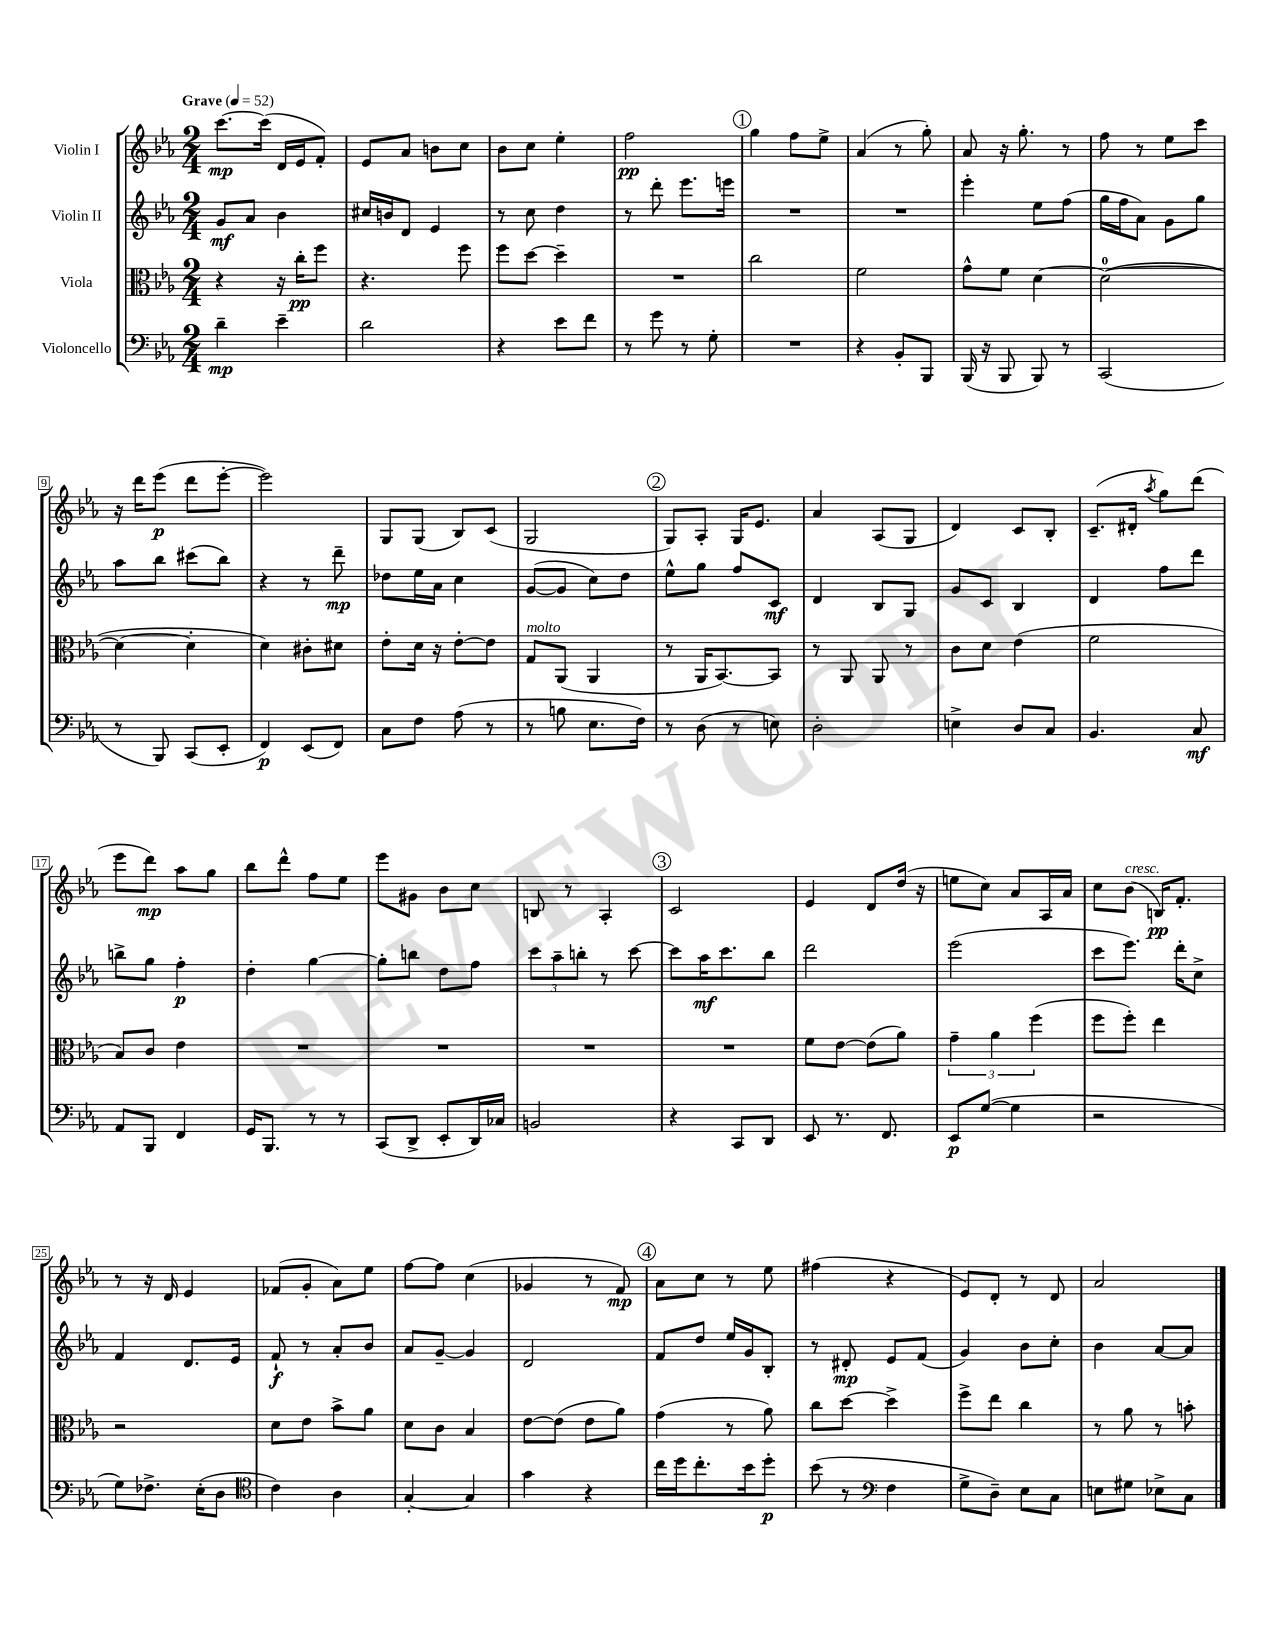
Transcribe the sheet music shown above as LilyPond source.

<<
\new StaffGroup <<
\new Staff = "s0" \with { instrumentName = "Violin I" } {
    \clef treble \key ees \major \numericTimeSignature \time 2/4 \tempo "Grave" 4 = 52
    c'''8.~\mp c'''16( d'16 ees'16 f'8-.) |
    ees'8 aes'8 b'8 c''8 |
    bes'8 c''8 ees''4-. |
    f''2\pp |
    \mark \markup { \circle "1" } g''4 f''8 ees''8-> |
    aes'4( r8 g''8-.) |
    aes'8 r16 g''8.-. r8 |
    f''8 r8 ees''8 c'''8 |
    r16 d'''16 ees'''8\p( d'''8 ees'''8~-. |
    ees'''2) |
    g8 g8( bes8) c'8( |
    g2 |
    \mark \markup { \circle "2" } g8) aes8-. g16 ees'8. |
    aes'4 aes8( g8 |
    d'4) c'8 bes8-. |
    c'8.--( dis'16-. \acciaccatura { aes''8 } g''8) d'''8( |
    ees'''8 d'''8\mp) aes''8 g''8 |
    bes''8 d'''8-^ f''8 ees''8 |
    ees'''8 gis'8 bes'8 c''8 |
    b8 r8 aes4-. |
    \mark \markup { \circle "3" } c'2 |
    ees'4 d'8 d''16( r16 |
    e''8 c''8) aes'8 aes16 aes'16 |
    c''8 bes'8^\markup { \italic "cresc." }( b16\pp) f'8.-. |
    r8 r16 d'16 ees'4 |
    fes'8( g'8-. aes'8) ees''8 |
    f''8~ f''8 c''4( |
    ges'4 r8 f'8\mp) |
    \mark \markup { \circle "4" } aes'8 c''8 r8 ees''8 |
    fis''4( r4 |
    ees'8) d'8-. r8 d'8 |
    aes'2 \bar "|." |
}
\new Staff = "s1" \with { instrumentName = "Violin II" } {
    \clef treble \key ees \major \numericTimeSignature \time 2/4
    g'8\mf aes'8 bes'4 |
    cis''16 b'16 d'8 ees'4 |
    r8 c''8 d''4 |
    r8 d'''8-. ees'''8. e'''16 |
    \mark \markup { \circle "1" } R2 |
    R2 |
    ees'''4-. ees''8 f''8( |
    g''16 f''16 aes'8) g'8 g''8 |
    aes''8 bes''8 cis'''8( bes''8) |
    r4 r8 d'''8--\mp |
    des''8 ees''16 aes'16 c''4 |
    g'8~( g'8 c''8) d''8 |
    \mark \markup { \circle "2" } ees''8-^ g''8 f''8 c'8\mf |
    d'4 bes8 g8 |
    g'8 c'8 bes4 |
    d'4 f''8 d'''8 |
    b''8-> g''8 f''4-.\p |
    d''4-. g''4~ |
    g''8-. b''8 d''8 f''8 |
    \tuplet 3/2 { c'''8 aes''8-- b''8-. } r8 c'''8~ |
    \mark \markup { \circle "3" } c'''8 aes''16\mf c'''8. bes''8 |
    d'''2 |
    ees'''2( |
    c'''8 ees'''8.) d'''16-. c''8-> |
    f'4 d'8. ees'16 |
    f'8-!\f r8 aes'8-. bes'8 |
    aes'8 g'8~-- g'4 |
    d'2 |
    \mark \markup { \circle "4" } f'8 d''8 ees''16 g'16 bes8-. |
    r8 dis'8-.\mp ees'8 f'8( |
    g'4) bes'8 c''8-. |
    bes'4 aes'8~ aes'8 \bar "|." |
}
\new Staff = "s2" \with { instrumentName = "Viola" } {
    \clef alto \key ees \major \numericTimeSignature \time 2/4
    r4 r16 c''16-.\pp f''8 |
    r4. f''8 |
    f''8 d''8~ d''4-- |
    R2 |
    \mark \markup { \circle "1" } c''2 |
    f'2 |
    g'8-^ f'8 d'4~ |
    d'2-0~( |
    d'4~ d'4-. |
    d'4) cis'8-. dis'8 |
    ees'8-. d'16 r16 ees'8~-. ees'8 |
    g8^\markup { \italic "molto" } aes,8( aes,4 |
    \mark \markup { \circle "2" } r8 aes,16 bes,8.~) bes,8 |
    r8 aes,8 aes,8 r8 |
    c'8 d'8 ees'4( |
    f'2 |
    bes8) c'8 ees'4 |
    R2 |
    R2 |
    R2 |
    \mark \markup { \circle "3" } R2 |
    f'8 ees'8~ ees'8( aes'8) |
    \tuplet 3/2 { g'4-- aes'4 f''4( } |
    f''8 f''8-.) ees''4 |
    r2 |
    d'8 ees'8 bes'8-> aes'8 |
    d'8 c'8 bes4 |
    ees'8~ ees'8( ees'8 aes'8) |
    \mark \markup { \circle "4" } g'4( r8 aes'8) |
    c''8 d''8~ d''4-> |
    f''8-> ees''8 c''4 |
    r8 aes'8 r8 b'8-. \bar "|." |
}
\new Staff = "s3" \with { instrumentName = "Violoncello" } {
    \clef bass \key ees \major \numericTimeSignature \time 2/4
    d'4--\mp ees'4-- |
    d'2 |
    r4 ees'8 f'8 |
    r8 g'8 r8 g8-. |
    \mark \markup { \circle "1" } R2 |
    r4 bes,8-. bes,,8 |
    bes,,16( r16 bes,,8 bes,,8) r8 |
    c,2( |
    r8 bes,,8) c,8( ees,8-. |
    f,4\p) ees,8( f,8) |
    c8 f8 aes8( r8 |
    r8 b8 ees8. f16) |
    \mark \markup { \circle "2" } r8 d8( r8 e8) |
    d2-. |
    e4-> d8 c8 |
    bes,4. c8\mf |
    aes,8 bes,,8 f,4 |
    g,16 bes,,8. r8 r8 |
    c,8( d,8-> ees,8-. d,16) ces16 |
    b,2 |
    \mark \markup { \circle "3" } r4 c,8 d,8 |
    ees,8 r8. f,8. |
    ees,8\p g8~( g4 |
    r2 |
    g8) fes8.-> ees16-.( d8 |
    \clef tenor c'4) aes4 |
    g4~-. g4 |
    g'4 r4 |
    \mark \markup { \circle "4" } c''16 d''16 c''8.-. bes'16 d''8-.\p |
    bes'8( r8 \clef bass f4 |
    g8-> d8--) ees8 c8 |
    e8 gis8 ees8-> c8 \bar "|." |
}
>>
>>
\layout { \context { \Score \override BarNumber.stencil = #(make-stencil-boxer 0.1 0.3 ly:text-interface::print) } }
